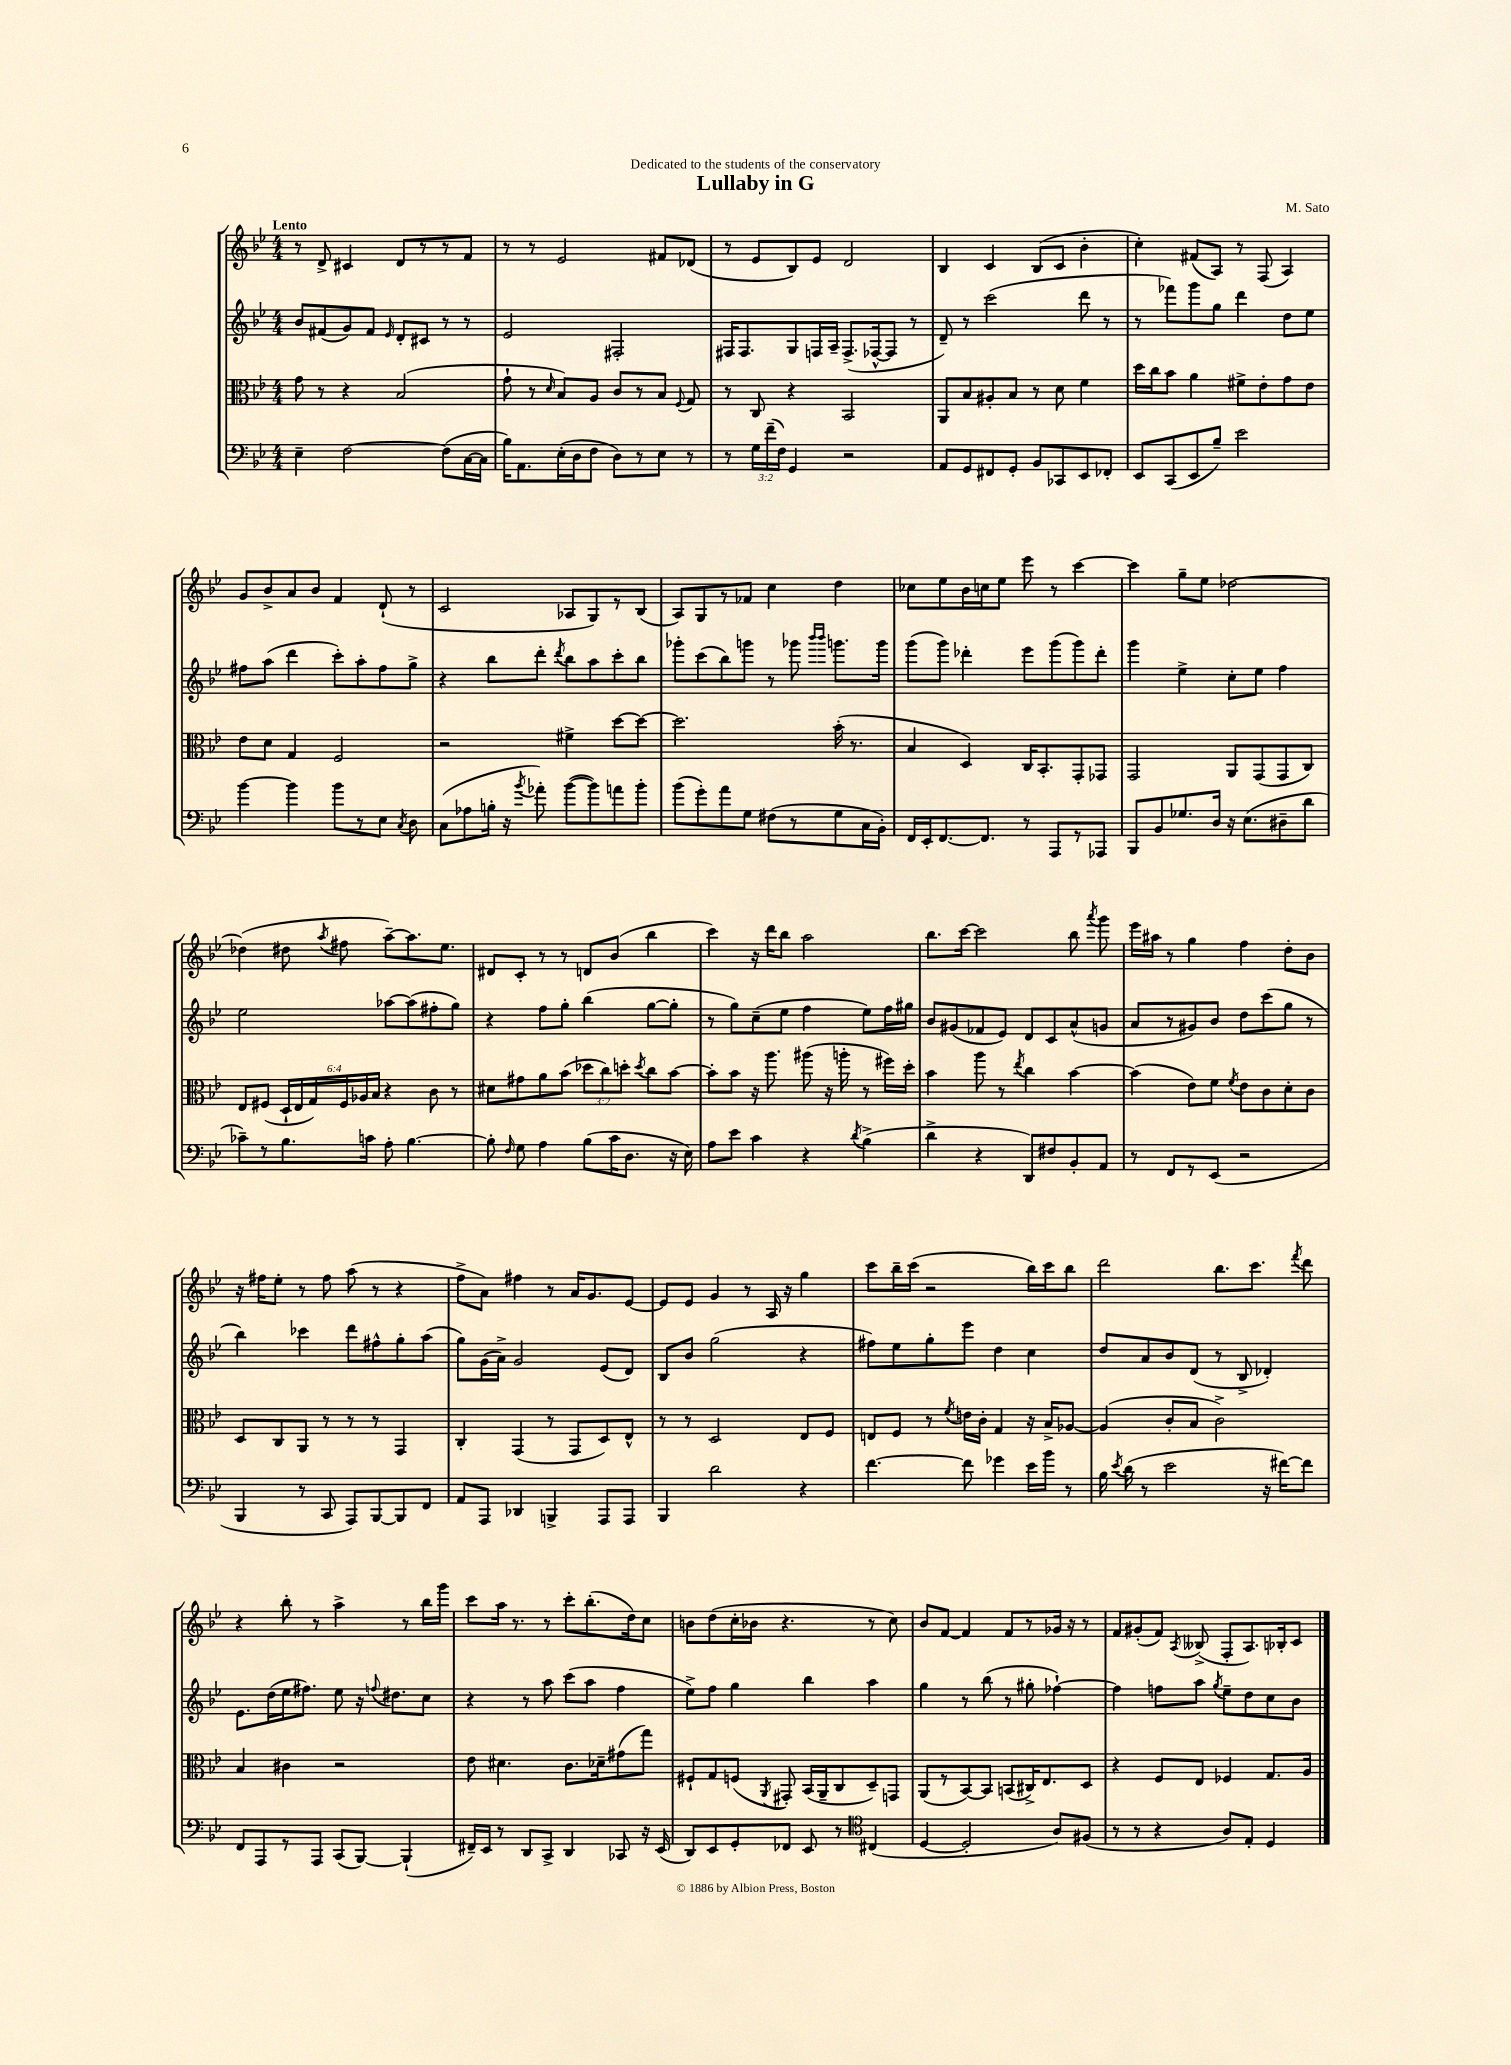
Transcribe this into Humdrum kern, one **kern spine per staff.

**kern	**kern	**kern	**kern
*staff4	*staff3	*staff2	*staff1
*clefF4	*clefC3	*clefG2	*clefG2
*k[b-e-]	*k[b-e-]	*k[b-e-]	*k[b-e-]
*M4/4	*M4/4	*M4/4	*M4/4
4E-~\	8g\	8b-/L	8r
.	8r	(8f#/	8d^/
[2F\	4r	8g/)	4c#/
.	.	8f#/J	.
.	.	16qqe-/	.
.	(2B-/	8d'/L	8d/L
.	.	8c#/J	8r
(8F\]L	.	8r	8r
[16C\L	.	8r	8f/J
16C\]JJ	.	.	.
=	=	=	=
16B-\LK)	8g`\	2e-/	8r
8.AA\	.	.	.
.	8r	.	8r
.	16qqd/	.	.
(16E-'\L	8B-/L)	.	2e-/
16D\J	.	.	.
8F\J	8A/J	.	.
8D\L)	8c/L	2F#'/	.
8r	8r	.	.
8E-\J	8B-/J	.	8f#/L
.	8qqF/	.	.
8r	8G/	.	(8d-/J
=	=	=	=
8r	8r	16F#/LK	8r
.	.	8.F#/	.
24G\LL	8C/	.	8e-/L
(24f~\	.	.	.
24F\JJ)	.	.	.
4GG/	4r	8G/	8B-/)
.	.	16F/L	8e-/J
.	.	16A~/JJ	.
2r	2BB-/	(8.F^/L	2d/
.	.	[16F-^^/k	.
.	.	8F-/]J	.
.	.	8r	.
=	=	=	=
8AA/L	8AA/L	8d~/)	4B-/
8GG/	8B-/	8r	.
8FF#/	8A#'/	(2ccc\	4c/
8GG'/J	8B-/J	.	.
8BB-/L	8r	.	(8B-/L
8CC-/	8d\	.	8c/J
8EE-/	4f\	8ddd\	4b-'\
8FF-'/J	.	8r	.
=	=	=	=
8EE-/L	16dd\LL	8r	4cc'\)
.	16cc\J	.	.
(8CC/	8b-\J	8fff-\L)	.
8EE-/	4a\	8ggg\	(8f#/L
8B-~/J)	.	8gg\J	8A/J)
2e-\	8f#^\L	4ddd\	8r
.	8e-'\	.	(8F/
.	8g\	8dd\L	4A/)
.	8e-\J	8ee-\J	.
=	=	=	=
[4b-\	8e-\L	8ff#\L	8g/L
.	8d\J	(8aa\J	8b-^/
4b-\]	4G/	4ddd\	8a/
.	.	.	8b-/J
8b-\L	2F/	8ccc'\L)	4f/
8r	.	8aa'\	.
8E-\J	.	8ff#\	(8d`/
8qC/	.	.	.
8D\	.	8gg^\J	8r
=	=	=	=
(8C\L	2r	4r	2c/
8A-\	.	.	.
16B'\Jk	.	8bb-\L	.
16r	.	.	.
8qb-/	.	.	.
8a-'\)	.	8ddd'\J	.
.	.	8qddd/	.
([8b-\L	4f#^\	8bb-\L	8A-/L
8b-\])	.	8aa\	8G/)
8a\	[8dd\L	8ccc'\	8r
8b-'\J	8dd\_J	8bb-\J	(8B-/J
=	=	=	=
(8b-\L	2.dd\]	8ggg-'\L	8A/L)
8g'\)	.	(8ccc\	8G/
8a\	.	8bb-\)	8r
8G\J	.	8ggg\J	8f-/J
(8F#\L	.	8r	4cc\
8r	.	8ggg-\	.
.	.	16qqbbb-/LL	.
.	.	16qqbbb-/JJ	.
8G\	(16b-'\	8.ggg\L	4dd\
.	8.r	.	.
16C\L	.	.	.
16BB-'\JJ)	.	16ggg\Jk	.
=	=	=	=
16FF/LL	4B-/	(8ggg\L	8cc-\L
16EE-'/J	.	.	.
[8.FF/	.	8ggg\J)	8ee-\
.	4D/)	4ddd-'\	16b-\L
8.FF/]J	.	.	16cc\J
.	.	.	8ee-\J
8r	16C/LK	8eee-\L	8eee-\
.	8.BB-'/	.	.
8AAA/L	.	(8ggg\	8r
8r	8GG'/	8ggg\)	[4ccc\
8AAA-/J	8GG-/J	8ddd-'\J	.
=	=	=	=
8BBB-/L	2GG/	4ggg\	4ccc\]
8BB-/	.	.	.
8.G-/	.	4ee-^\	8gg~\L
.	.	.	8ee-\J
16D/Jk	.	.	.
16r	8AA/L	8cc'\L	[2dd-\
(8.E-\L	.	.	.
.	(8GG/	8ee-\J	.
8D#~\	8GG/	4ff\	.
8d\J	8C/J)	.	.
=	=	=	=
8c-~\L)	8E-/L	2ee-\	(4dd-\]
8r	(8F#/J	.	.
8.B-\	24D`/LL	.	8dd#\
.	24E-/	.	.
.	24G/)	.	.
.	.	.	8qaa/
.	24F#/	.	8ff#\
.	24A-/	.	.
16c\Jk	.	.	.
.	24B-/JJ	.	.
8A'\	4r	[8aa-\L	[8aa~\L)
[4.B-\	.	(8aa-\]	8.aa\]
.	8c\	8ff#'\	.
.	.	.	8.ee-\J
.	8r	8gg\J)	.
=	=	=	=
8B-'\]	8d#\L	4r	8d#/L
16qqF/	.	.	.
8G\	8g#\	.	8c'/J
4A\	8a\	8ff\L	8r
.	(8b-\J	8gg'\J	8r
(8B-\L	12dd-\L	(4bb-\	8d/L
.	12cc\)	.	.
16c\K	.	.	(8b-/J
.	12dd'\J	.	.
8.D\J	.	.	.
.	8qdd/	.	.
.	8cc\L	[8gg\L	4bb-\
16r	[8b-\J	8gg'\]J	.
16E-\)	.	.	.
=	=	=	=
8A\L	8b-'\]L	8r	4ccc\)
8e-\J	8b-\J	8gg\L)	.
4c\	16r	(8cc~\	16r
.	8.aa\	.	16ddd\LK
.	.	8ee-\J	8bb-\J
4r	(8aa#\	4ff\	2aa\
.	16r	.	.
.	16aa'\	.	.
8qd/	.	.	.
(4B-^\	8r	8ee-\L)	.
.	16ff#\LL)	16ff\L	.
.	16dd'\JJ	16gg#\JJ	.
=	=	=	=
4d^\	4b-\	8b-/L	8.bb-\L
.	.	(8g#/	.
.	.	.	[16ccc\Jk
4r	8aa\	8f-/	2ccc\]
.	8r	8e-/J)	.
.	8qee-/	.	.
8DD/L)	4cc\	8d/L	.
8F#/	.	8c/	.
8BB-'/	[4b-\	(8a^^/	8bb-\
.	.	.	8qaaa/
8AA/J	.	8g/J	8ggg\
=	=	=	=
8r	(4b-\]	8a/L	16eee-\LL
.	.	.	16aa#\JJ
8FF/L	.	8r	8r
8r	8e-\L)	8g#/)	4gg\
(8EE-/J	8f\J	8b-/J	.
.	8qf/	.	.
2r	8e-\L	8dd\L	4ff\
.	8c\	(8ccc\	.
.	8d'\	8gg\J	8dd'\L
.	8c\J	8r	8b-\J
=	=	=	=
4BBB-/	8D/L	4bb-\)	16r
.	.	.	16ff#\LK
.	8C/	.	8ee-'\J
8r	8AA/J	4ccc-\	8r
8CC/	8r	.	8ff#\
8AAA/L)	8r	8ddd\L	(8aa\
[8BBB-/	8r	8ff#^^\	8r
8BBB-/]	4GG/	8gg'\	4r
8FF/J	.	(8aa\J	.
=	=	=	=
8AA/L	4C'/	8gg\L)	8ff^\L
8AAA/J	.	(16g\L	8a\J)
.	.	16a^\JJ)	.
4DD-/	(4GG/	2g/	4ff#\
4BBB^/	8r	.	8r
.	8GG/L	.	16a/LK
.	.	.	8.g/
8AAA/L	8D/)	(8e-/L	.
8AAA/J	8E-^^/J	8d/J)	[8e-/J
=	=	=	=
4BBB-/	8r	8B-/L	8e-/]L
.	8r	8b-/J	8e-/J
2d\	2D/	(2gg\	4g/
.	.	.	8r
.	.	.	16A/
.	.	.	16r
4r	8E-/L	4r	4gg\
.	8F/J	.	.
=	=	=	=
[4.f\	8E/L	8ff#\L)	8ccc\L
.	8F/J	8ee-\	16bb-~\L
.	.	.	(16ccc\JJ
.	8r	8gg'\	2r
.	8qf/	.	.
8f\]	16e\LL	8eee-\J	.
.	16c'\JJ	.	.
4g-\	4G/	4dd\	.
16e-\LL	16r	4cc\	16bb-\LL)
16b-\JJ	16B-^/LK	.	16ccc\J
8r	[8A-/J	.	8bb-\J
=	=	=	=
16B-\	(4A-/]	8dd/L	2ddd\
8qe-/	.	.	.
(16d\	.	.	.
8r	.	8a/	.
2e-\	8c'/L	8b-/	.
.	8B-/J	(8d/J	.
.	2c^\)	8r	8.bb-\L
.	.	8B-^/	.
.	.	.	8.ccc\J
16r	.	4d-'/)	.
[16f#\LK)	.	.	.
.	.	.	8qfff/
8f#\]J	.	.	8ddd\
=	=	=	=
8FF/L	4B-/	8.e-\L	4r
8AAA/	.	.	.
.	.	(16dd\L	.
8r	4c#\	16ee-\J	8bb-'\
.	.	8.ff#\J)	.
8AAA/J	.	.	8r
(8CC/L	2r	8ee-\	4aa^\
[8BBB-/J)	.	16r	.
.	.	8qqff/	.
.	.	8.dd#\L	.
(4BBB-`/]	.	.	8r
.	.	8cc\J	16bb-\LL
.	.	.	16ggg\JJ
=	=	=	=
16FF#~/LL)	8e-\	4r	8ccc\L
16EE-/JJ	.	.	.
8r	4.d#\	.	16aa\Jk
.	.	.	8.r
8DD/L	.	8r	.
8CC^/J	.	8aa\	8r
4DD/	8.c\L	(8ccc\L	8ccc'\L
.	.	8aa\J	(8.bb-'\
.	16d-~\k	.	.
8CC-/	(8g#\	4ff\	.
.	.	.	16dd\k)
16r	8gg\J)	.	8cc\J
(16EE-/	.	.	.
=	=	=	=
8DD/L)	8F#`/L	8ee-^\L)	8b\L
8EE-/	8G/	8ff\J	(8dd\
8GG'/	(8F/J	4gg\	16cc'\L
.	.	.	16b-\JJ
.	8qAA/	.	.
8FF-/J	8GG#'/)	.	4.r
8EE-/	(16BB-/LL	4bb-\	.
.	16AA~/J	.	.
8r	8C/	.	.
*clefC4	*	*	*
(4C#/	8D~/)	4aa\	8r
.	8GG/J	.	8cc\)
=	=	=	=
[4D/	(8AA/L	4gg\	8b-/L
.	8r	.	[8f/J
2D'/]	[8BB-/)	8r	4f/]
.	8BB-/]J	(8bb-\	.
.	(8BB/L	8r	8f/L
.	16C#^/K)	8gg#'\	8r
.	8.E-/	.	.
8A/L)	.	[4ff-`\)	16g-/Jk
.	.	.	16r
(8F#/J	8D/J	.	8r
=	=	=	=
8r	4r	4ff-\]	8f/L
8r	.	.	(8g#'/
4r	8F/L	8ff\L	8f/J)
.	.	.	8qA/
.	8E-/J	8aa\J	(8B--^/
.	.	8qgg/	.
8A/L)	4F-/	8ee-~\L	8F'/L
8E-'/J	.	8dd\	8.A/)
4D/	8.G/L	8cc\	.
.	.	.	16B-'/k
.	.	8b-\J	8c/J
.	16A/Jk	.	.
==	==	==	==
*-	*-	*-	*-
